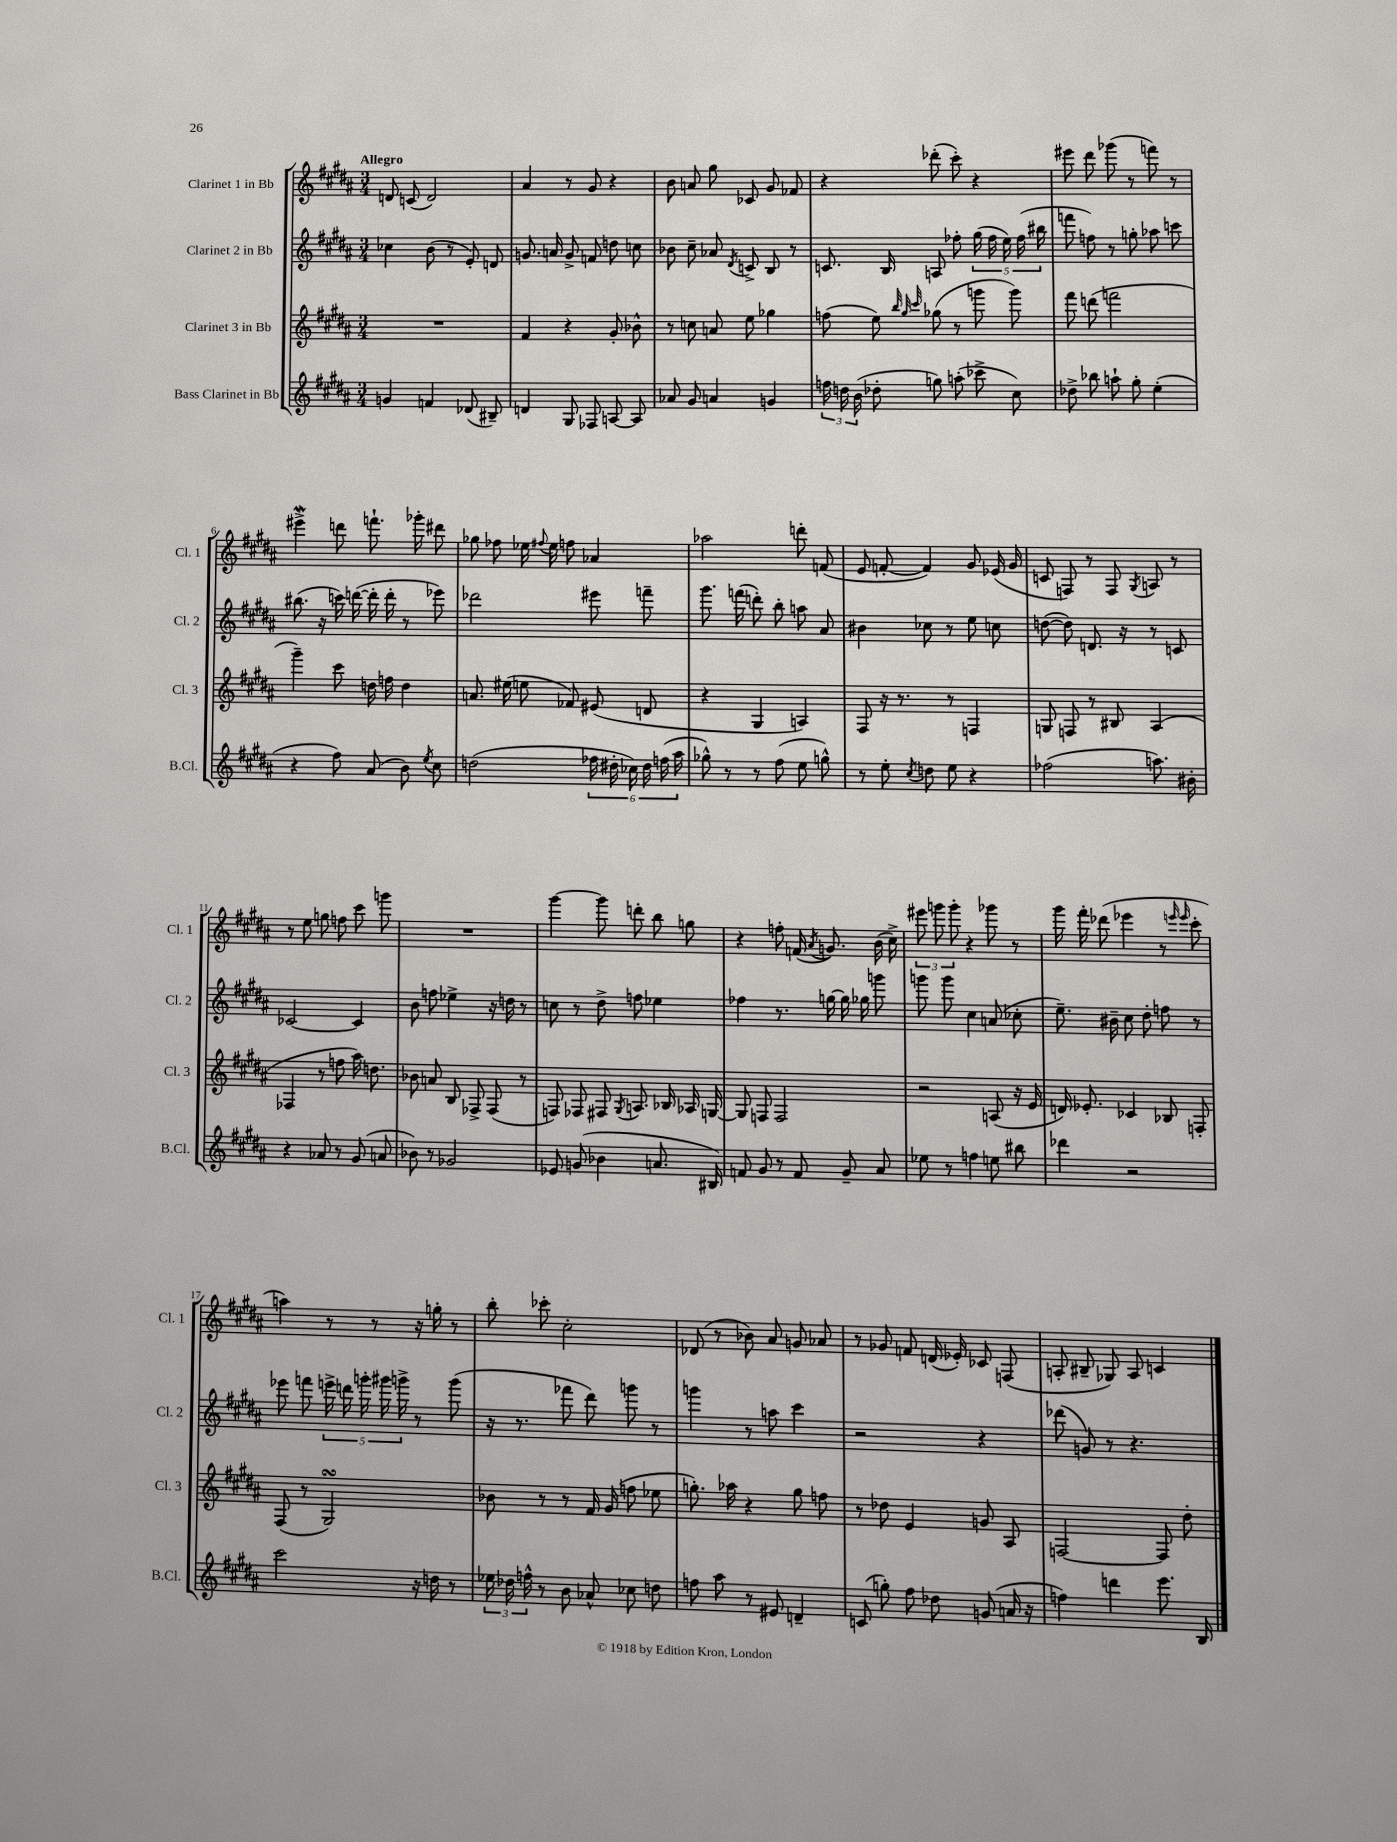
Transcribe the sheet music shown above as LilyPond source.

<<
\new StaffGroup <<
\new Staff = "s0" \with { instrumentName = "Clarinet 1 in Bb" shortInstrumentName = "Cl. 1" } {
    \clef treble \key b \major \numericTimeSignature \time 3/4 \tempo "Allegro"
    \autoBeamOff d'8 c'8( d'2) |
    ais'4 r8 gis'8 r4 |
    b'8 a'8 gis''8 ces'8 gis'8 fes'8 |
    r4 des'''8-.( cis'''8-.) r4 |
    eis'''8 dis'''8 ges'''8( r8 f'''8) r8 |
    eis'''4->\mordent d'''8 f'''8.-! ges'''16-. dis'''8 |
    ges''8 fes''8 ees''16 \appoggiatura { fis''8 } ees''16 f''8 aes'4 |
    aes''2 d'''8-. f'8( |
    e'8 f'8~-. f'4) gis'8 ees'16( gis'16 |
    c'8 f8) r8 f8 \acciaccatura { gis8 } a8 r8 |
    r8 e''8 g''8 f''8 cis'''8 g'''8 |
    R2. |
    gis'''4~ gis'''8 d'''8-. b''8 g''8 |
    r4 f''8-. f'16( \acciaccatura { ais'8 } g'8.) b'16( cis''16->) |
    \tuplet 3/2 { eis'''8 g'''8 g'''8-. } r4 ges'''8 r8 |
    gis'''16 fis'''16-. des'''8( ees'''4 r8 \grace { e'''16 e'''16 } cis'''8-. |
    a''4) r8 r8 r16 g''16-. r8 |
    b''8-. ces'''8-. cis''2-. |
    des'8( r8 bes'8) ais'8 g'8 aes'8 |
    r8 ges'8 f'8 d'16( ees'16-.) ces'8 f8( |
    a8-. bis8-- ges8) a8 c'4 \bar "|." |
}
\new Staff = "s1" \with { instrumentName = "Clarinet 2 in Bb" shortInstrumentName = "Cl. 2" } {
    \clef treble \key b \major \numericTimeSignature \time 3/4
    \autoBeamOff ces''4 b'8( r8 e'8-.) d'8 |
    g'8. a'16 g'8-> f'8 d''8 c''8 |
    bes'8 cis''8-- aes'8 \acciaccatura { dis'8 } c'8-> b8 r8 |
    c'8. b16 a8 fes''8-. \tuplet 5/4 { gis''16( fes''16 e''16) fes''16( bis''16 } |
    f'''8 f''8) r8 g''8-. aes''8 c'''8 |
    bis''8.( r16 c'''16) d'''16~( d'''16-. d'''16-. r8 ees'''8) |
    des'''2 eis'''8 f'''8-- |
    gis'''8. f'''16( d'''8-.) b''8-. a''8 ais'8 |
    bis'4 ces''8 r8 e''8 c''8 |
    d''8~( d''8) d'8. r16 r8 c'8 |
    ces'2~ ces'4 |
    b'8 f''8 ees''4-> r16 d''16 r8 |
    c''8 r8 dis''8-> f''8 ees''4 |
    fes''4 r8. g''16~ g''16 ges''16 g'''8 |
    g'''8 g'''8 cis''4 a'8( ces''8-. |
    e''8.--) bis'16-- cis''8 dis''8-. f''8 r8 |
    ees'''8 f'''8 \tuplet 5/4 { e'''16-> d'''16 g'''16-. gis'''16 g'''16-> } r8 g'''8( |
    r16 r8. fes'''8 dis'''8) g'''8 r8 |
    g'''4 r8 a''8 cis'''4 |
    r2 r4 |
    des'''8( g'8) r8 r4. \bar "|." |
}
\new Staff = "s2" \with { instrumentName = "Clarinet 3 in Bb" shortInstrumentName = "Cl. 3" } {
    \clef treble \key b \major \numericTimeSignature \time 3/4
    \autoBeamOff R2. |
    fis'4 r4 gis'8-. bes'8-^ |
    r8 c''8 a'8 e''8 ges''4 |
    f''8( e''8) \grace { b''32 gis''32 cis'''32 } ges''8( r8 g'''8 g'''8) |
    fis'''8 d'''8( f'''2 |
    gis'''4--) cis'''8 d''16 f''16 d''4 |
    a'8. eis''16( e''8 fes'8) eis'8( d'8 |
    r4 gis4 a4) |
    fis8 r16 r8. r8 f4 |
    g8 f8 r8 bis8 ais4( |
    fes4 r8 f''8 ais''16) d''8. |
    bes'8 a'8 b8 fes8-> fes8( r8 |
    f8) fes8 fis8 \acciaccatura { gis8 } a8. bes16 aes16 g16~ |
    g8 f8 f2 |
    r2 a8( r16 e'16 |
    d'16) ees'8.-. ces'4 bes8 f8-. |
    fis8( r8 gis2\turn) |
    bes'8 r8 r8 fis'16 gis'16( f''8 ees''8 |
    g''8.-.) aes''16 r4 g''8 f''8 |
    r8 des''8 e'4 g'8 ais8 |
    f2~ f8 dis''8-. \bar "|." |
}
\new Staff = "s3" \with { instrumentName = "Bass Clarinet in Bb" shortInstrumentName = "B.Cl." } {
    \clef treble \key b \major \numericTimeSignature \time 3/4
    \autoBeamOff g'4 f'4 des'8( bis8--) |
    d'4 gis8 fes8 a8~ a8 |
    aes'8 gis'8 a'4 g'4 |
    \tuplet 3/2 { f''16 d''16 b'16( } des''8-. g''8) a''8-.( ces'''8-> cis''8) |
    des''8-> bes''8 a''8-! gis''8-. e''4-.( |
    r4 fis''8) ais'8( b'8) \acciaccatura { e''8 } cis''8 |
    d''2( \tuplet 6/4 { fes''16 dis''16-. ces''16) dis''16 f''16( ais''16 } |
    ges''8-^) r8 r8 fis''8( e''8 g''8-^) |
    r8 e''8-. \acciaccatura { cis''8 } d''8 e''8 r4 |
    fes''2( a''8.) bis'16-. |
    r4 aes'8 r8 gis'8( a'8 |
    bes'8) r8 ges'2 |
    ees'8 g'8( bes'4 a'8. bis16) |
    f'8 gis'8 r8 f'8 gis'8-- ais'8 |
    ees''8 r8 f''4 e''8 bis''8 |
    des'''4 r2 |
    cis'''2 r16 d''16 r8 |
    \tuplet 3/2 { ees''16 des''16 f''16-^ } r8 b'8 aes'8-^ ces''8 d''8 |
    f''8 ais''8 r8 eis'8 d'4-- |
    c'8( g''8-.) fis''8 des''8 g'8( a'16 r16 |
    f''4) d'''4 e'''8. b16 \bar "|." |
}
>>
>>
